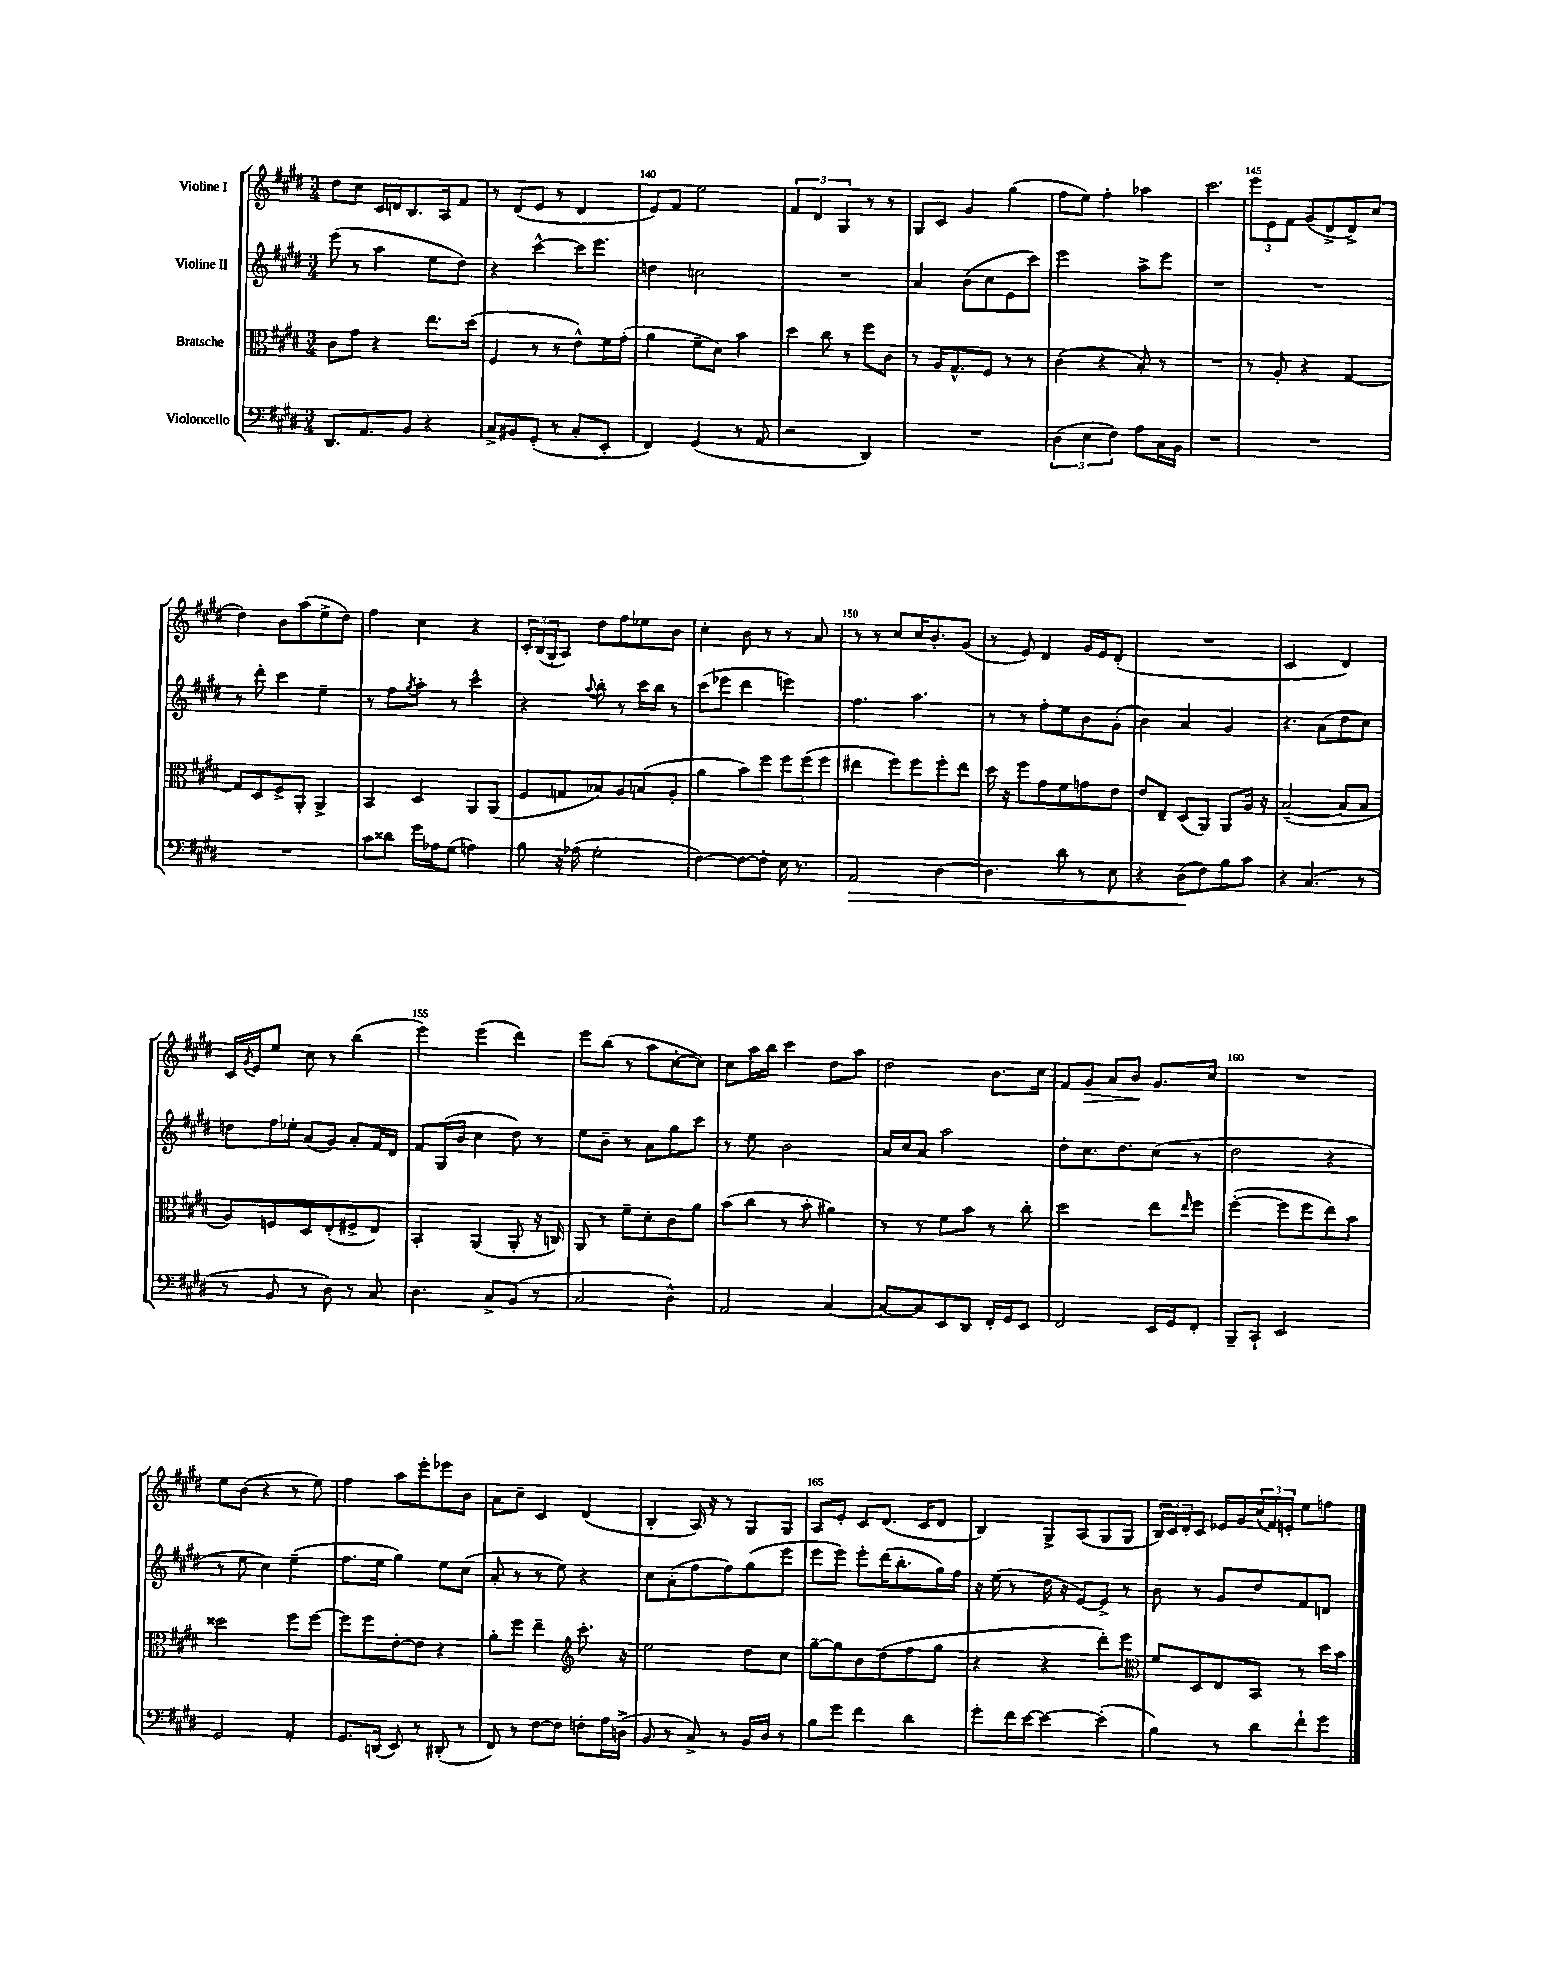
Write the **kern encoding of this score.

**kern	**dynam	**kern	**kern	**kern	**dynam
*part4	*part4	*part3	*part2	*part1	*part1
*staff4	*staff4	*staff3	*staff2	*staff1	*staff1
*I"Violoncello	*	*I"Bratsche	*I"Violine II	*I"Violine I	*
*clefF4	*	*clefC3	*clefG2	*clefG2	*
*k[f#c#g#d#]	*	*k[f#c#g#d#]	*k[f#c#g#d#]	*k[f#c#g#d#]	*
*M3/4	*	*M3/4	*M3/4	*M3/4	*
=138	=138	=138	=138	=138	=138
8.DD#/L	.	8c#\L	(8eee\	8dd#\L	.
.	.	8g#\J	8r	8cc#\J	.
8.AA/	.	.	.	.	.
.	.	4r	4aa\	16c#/LL	.
.	.	.	.	16dn/J	.
8BB/J	.	.	.	8.B/	.
4r	.	8.ee\L	8ee\L	.	.
.	.	.	.	16A/k	.
.	.	.	8dd#\J)	8f#/J	.
.	.	(16dd#\Jk	.	.	.
=139	=139	=139	=139	=139	=139
8C#^/L	.	4F#/	4r	8r	.
8BB#X/	.	.	.	(8d#/L	.
(8GG#'/J	.	8r	[4ccc#^^\	8e/J	.
8r	.	8r	.	8r	.
8C#'/L	.	8e^^\L)	16ccc#\KL]	4d#/	.
.	.	.	8.eee\J	.	.
8EE'/J	.	16f#\L	.	.	.
.	.	(16g#'\JJ	.	.	.
=140	=140	=140	=140	=140	=140
4FF#/)	.	4a\	4ddn\	8e/L)	.
.	.	.	.	8f#/J	.
(4GG#/	.	8f#~\L	2ccn\	2ee\	.
.	.	8d#\J)	.	.	.
8r	.	4b\	.	.	.
8AA/	.	.	.	.	.
=141	=141	=141	=141	=141	=141
2r	.	4dd#\	2.r	6f#/	.
.	.	.	.	6d#/	.
.	.	8cc#\	.	.	.
.	.	.	.	6G#/	.
.	.	8r	.	.	.
4DD#/)	.	8ff#\L	.	8r	.
.	.	8c#\J	.	8r	.
=142	=142	=142	=142	=142	=142
2.r	.	8r	4a/	8G#/L	.
.	.	16A/KL	.	8c#/J	.
.	.	8.G#^^/	.	.	.
.	.	.	(8b\L	4g#/	.
.	.	8F#/J	8cc#\	.	.
.	.	8r	8e\	(4gg#\	.
.	.	8r	8ccc#\J)	.	.
=143	=143	=143	=143	=143	=143
(6D#\	.	(4c#\	2eee\	8ff#\L	.
.	.	.	.	8ee\J)	.
6E\	.	.	.	.	.
.	.	4r	.	4ff#'\	.
6F#\)	.	.	.	.	.
8A\L	.	8B'/)	8aa^\L	4aa-X\	.
16C#\L	.	8r	8eee\J	.	.
16BB\JJ	.	.	.	.	.
=144	=144	=144	=144	=144	=144
2.r	.	2.r	2.r	2.ccc#\	.
=145	=145	=145	=145	=145	=145
2.r	.	8r	2.r	12eee\L	.
.	.	.	.	12e\	.
.	.	8A'/	.	.	.
.	.	.	.	12f#\J	.
.	.	4r	.	(8g#/L	.
.	.	.	.	8d#^/	.
.	.	[4G#/	.	8d#^/)	.
.	.	.	.	(8cc#/J	.
!!LO:LB:g=z
=146	=146	=146	=146	=146	=146
2.r	.	8G#/L]	8r	4dd#\)	.
.	.	8D#/	8ddd#'\	.	.
.	.	8F#^/	4ccc#\	8b\L	.
.	.	8AA'/J	.	(8aa\	.
.	.	4AA^/	4ee~\	8ee^\	.
.	.	.	.	8dd#\J)	.
=147	=147	=147	=147	=147	=147
8c#\L	.	4BB/	8r	4ff#\	.
8d##X\J	.	.	8ff#\L	.	.
.	.	.	8qgg#/	.	.
16g#\LL	.	4D#/	8aa'\J	4cc#\	.
16A-X\J	.	.	.	.	.
(8G#\J	.	.	8r	.	.
4An\)	.	8AA/L	4ccc#^^\	4r	.
.	.	(8AA/J	.	.	.
=148	=148	=148	=148	=148	=148
8B\	.	8F#/L	4r	24c#'/LL	.
.	.	.	.	(24B/	.
.	.	.	.	24G#'/J	.
16r	.	8Gn/	.	8A/J)	.
(16A-X\	.	.	.	.	.
.	.	.	8qqaa/	.	.
2G#'\	.	8B-X/)	8bb'\	8dd#\L	.
.	.	8A/	8r	8ff#\	.
.	.	(8Bn/	16ccc#\LL	8ee-X\	.
.	.	.	16bb\JJ	.	.
.	.	8A'/J	8r	8b\J	.
=149	=149	=149	=149	=149	=149
[4F#\)	.	4a\	(8ccc#\L	4cc#'\	.
.	.	.	8eee-X\J	.	.
8F#\L_	.	8b\L)	4ddd#\	8b\	.
8F#'\J]	.	8ff#\J	.	8r	.
16E\	.	12ff#\L	4eeen\)	8r	.
8.r	.	.	.	.	.
.	.	(12ff#\	.	.	.
.	.	.	.	8a/	.
.	.	12ff#\J	.	.	.
=150	=150	=150	=150	=150	=150
!	!LO:HP:b	!	!	!	!
2AA/	>	4ee#X\	4.ff#\	8r	.
.	.	.	.	8r	.
.	.	8ff#\L)	.	8cc#/L	.
.	.	8ff#\	4.aa\	16cc#/K	.
.	.	.	.	8.b'/	.
[4D#\	.	8ff#'\	.	.	.
.	.	8ee#\J	.	(8g#/J	.
=151	=151	=151	=151	=151	=151
4.D#\]	.	16dd#\	8r	8r	.
.	.	16r	.	.	.
.	.	8ff#\L	8r	8e/)	.
.	.	8g#\	8ff#'\L	4d#/	.
8d#\	.	8f#\	8ee\	.	.
8r	.	8gn\	8b\	16g#/LL	.
.	.	.	.	16e/J	.
8E\	.	8e\J	(8g#'\J	(8d#'/J	.
=152	=152	=152	=152	=152	=152
4r	.	8e/L	4b\)	2.r	.
.	.	8E~/J	.	.	.
(8D#\L	.	(8D#/L	4a/	.	.
8F#\)	]	8AA/J)	.	.	.
8B\	.	8AA/L	4g#/	.	.
8c#\J	.	16A/Jk	.	.	.
.	.	16r	.	.	.
=153	=153	=153	=153	=153	=153
4r	.	([2B~/	4.r	2c#/	.
(4.C#/	.	.	.	.	.
.	.	.	(8a\L	.	.
.	.	8B/L]	8dd#\	4d#/)	.
8r	.	8B/J	8cc#\J)	.	.
!!LO:LB:g=z
=154	=154	=154	=154	=154	=154
8r	.	8A/L)	8ddn\L	16c#/LL	.
.	.	.	.	8qg#/	.
.	.	.	.	16e/J	.
8BB/	.	8Fn/	16ff#\L	8ee/J	.
.	.	.	16ee-X'\JJ	.	.
8r	.	8D#/	(8a/L	8cc#\	.
8D#\)	.	(8E'/	8g#/J)	8r	.
8r	.	8F#X^/	8a'/L	(4bb\	.
8C#/	.	8E/J)	16f#/L	.	.
.	.	.	16d#/JJ	.	.
=155	=155	=155	=155	=155	=155
4.D#\	.	4BB'/	8f#/L	4eee\)	.
.	.	.	(16G#/L	.	.
.	.	.	16b/JJ	.	.
.	.	(4AA/	4cc#\	(4eee\	.
8C#^/L	.	.	.	.	.
(8BB/J	.	8AA'/	8dd#\)	4ddd#\)	.
8r	.	16r	8r	.	.
.	.	16Cn/)	.	.	.
=156	=156	=156	=156	=156	=156
2C#/	.	8AA/	8ee\L	8eee\L	.
.	.	8r	8b~\J	(8bb\J	.
.	.	8f#~\L	8r	8r	.
.	.	8d#'\	8a\L	8aa\L	.
4D#^^\)	.	8c#\	8gg#\	[8cc#'\	.
.	.	8a\J	8ccc#\J	8cc#\J])	.
=157	=157	=157	=157	=157	=157
2AA/	.	(8b\L	8r	8cc#\L	.
.	.	8cc#\J	8ee\	16aa\L	.
.	.	.	.	16bb\JJ	.
.	.	8r	2b\	4ccc#\	.
.	.	8b'\	.	.	.
[4C#/	.	4a#X\)	.	8dd#\L	.
.	.	.	.	8aa\J	.
=158	=158	=158	=158	=158	=158
8C#/L_	.	8r	16a/LL	2dd#\	.
.	.	.	16cc#/J	.	.
8C#/]	.	8r	8a/J	.	.
8EE/	.	8f#\L	2aa\	.	.
8DD#/J	.	8b\J	.	.	.
16FF#'/LL	.	8r	.	8.b\L	.
16GG#/J	.	.	.	.	.
8EE/J	.	8cc#'\	.	.	.
.	.	.	.	16cc#\Jk	.
=159	=159	=159	=159	=159	=159
2FF#/	.	2dd#\	8dd#'\L	8f#/L	.
!	!	!	!	!	!LO:HP:b
.	.	.	8.cc#\	8g#/J	>
.	.	.	.	8a/L	.
.	.	.	8.dd#\	.	.
.	.	.	.	8b/J	.
16EE/LL	.	8ee\L	(8cc#\J	8.g#/L	]
16GG#/J	.	.	.	.	.
.	.	16qqee/	.	.	.
8FF#'/J	.	8ff#\J	8r	.	.
.	.	.	.	16cc#/Jk	.
=160	=160	=160	=160	=160	=160
8BBB~/L	.	([4ff#'\	2dd#\	2.r	.
8CC#`/J	.	.	.	.	.
2EE/	.	8ff#\L]	.	.	.
.	.	8ff#\	.	.	.
.	.	8ee\)	4r	.	.
.	.	8b\J	.	.	.
!!LO:LB:g=z
=161	=161	=161	=161	=161	=161
2GG#/	.	2dd##X\	8r	8ee\L	.
.	.	.	8ee\	(8b\J	.
.	.	.	4cc#\)	4r	.
4AA'/	.	8ff#\L	(4ee~\	8r	.
.	.	[8ff#\J	.	8ee\)	.
=162	=162	=162	=162	=162	=162
8.GG#/L	.	8ff#\L]	8.ff#\L	4ff#\	.
.	.	8ff#\	.	.	.
(16DDn/Jk	.	.	16ee\Jk	.	.
8EE/)	.	[8e'\	4gg#\)	8aa\L	.
8r	.	8e\J]	.	8eee'\	.
(8DD#X'/	.	4r	8ee\L	8eee-X\	.
8r	.	.	(8cc#\J	8b\J	.
=163	=163	=163	=163	=163	=163
8FF#/)	.	8a'\L	8a'/	8a\L	.
8r	.	8ff#\J	8r	8cc#~\J	.
[8F#\L	.	4ee~\	8r	4c#/	.
8F#\J]	.	.	8ee\)	.	.
*	*	*clefG2	*	*	*
8Fn'\L	.	8.ccc#'\	4r	(4d#/	.
16A\L	.	.	.	.	.
(16Dn^\JJ	.	16r	.	.	.
=164	=164	=164	=164	=164	=164
8BB/	.	2ee\	8cc#\L	4B'/	.
8r	.	.	(8a'\	.	.
8C#^/)	.	.	8ff#\	16A/)	.
.	.	.	.	16r	.
8r	.	.	8ff#\)	8r	.
16BB/LL	.	8dd#\L	(8gg#\	8G#/L	.
16D#/JJ	.	.	.	.	.
8r	.	8cc#\J	8eee\J	8G#/J	.
=165	=165	=165	=165	=165	=165
8B\L	.	[8gg#~\L	8eee\L	8A/L	.
8g#\J	.	8gg#\]	8eee\J)	8e'/J	.
4f#\	.	8b\	8eee'\L	8c#/L	.
.	.	(8dd#\	(16ddd#\K	(8.d#/J	.
.	.	.	8.bb'\	.	.
4d#\	.	8ff#\	.	.	.
.	.	.	.	16c#/KL	.
.	.	8gg#\J	16gg#\L)	8d#/J	.
.	.	.	16ff#\JJ	.	.
=166	=166	=166	=166	=166	=166
8g#'\L	.	4r	16r	4B/)	.
.	.	.	(16ee\	.	.
16f#\L	.	.	8r	.	.
[16e\JJ	.	.	.	.	.
4e\_	.	4r	16dd#\	8G#^/L	.
.	.	.	16r	.	.
.	.	.	[8e/L)	(8A/	.
(4e'\]	.	8ddd#'\L)	8e^/J]	8G#/	.
.	.	8eee\J	8r	8G#/J	.
=167	=167	=167	=167	=167	=167
*	*	*clefC3	*	*	*
4B\)	.	8f#/L	8b\	24B/LL)	.
.	.	.	.	24c#/	.
.	.	.	.	24d#'/J	.
.	.	8D#/	8r	8c#/J	.
8r	.	8E/	8g#/L	16e-X/LL	.
.	.	.	.	16g#/	.
8d#\L	.	8BB/J	8dd#/	(24cc#/	.
.	.	.	.	24f#/)	.
.	.	.	.	24en'/JJ	.
8f#`\	.	8r	8f#/	8ee\L	.
8g#\J	.	16dd#\LL	8dn/J	8ffn\J	.
.	.	16b\JJ	.	.	.
==	==	==	==	==	==
*-	*-	*-	*-	*-	*-
